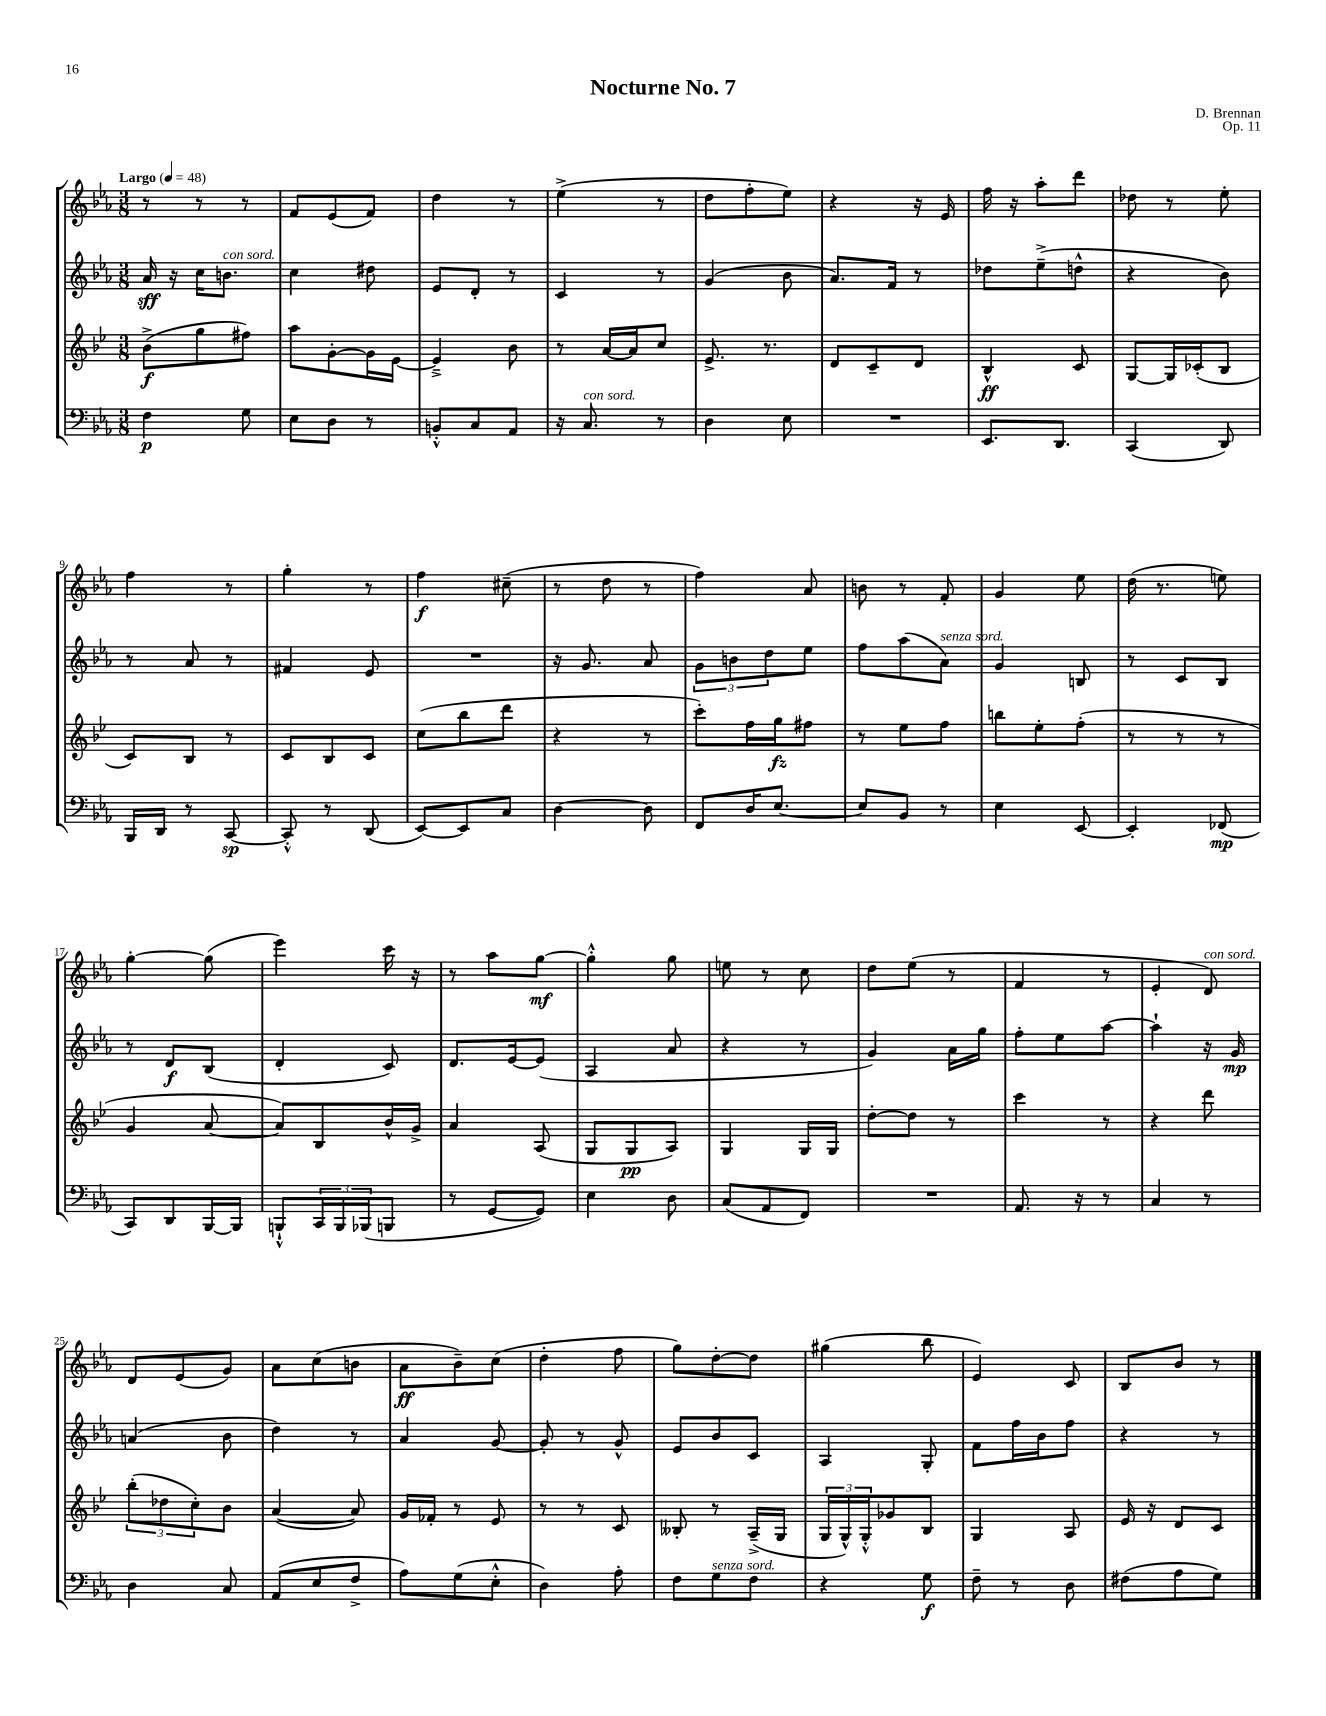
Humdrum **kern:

**kern	**kern	**kern	**kern
*staff4	*staff3	*staff2	*staff1
*clefF4	*clefG2	*clefG2	*clefG2
*k[b-e-a-]	*k[b-e-]	*k[b-e-a-]	*k[b-e-a-]
*M3/8	*M3/8	*M3/8	*M3/8
*MM48	*MM48	*MM48	*MM48
4F	(8b-^	16a-	8r
.	.	16r	.
.	8gg	16cc	8r
.	.	8.b	.
8G	8ff#)	.	8r
=	=	=	=
8E-	8aa	4cc	8f
8D	[8g'	.	(8e-
8r	16g]	8dd#	8f)
.	[16e-	.	.
=	=	=	=
8BB'^^	4e-~^]	8e-	4dd
8C	.	8d'	.
8AA-	8b-	8r	8r
=	=	=	=
16r	8r	4c	(4ee-^
8.C	.	.	.
.	[16a	.	.
.	16a]	.	.
8r	8cc	8r	8r
=	=	=	=
4D	8.e-^	(4g	8dd
.	.	.	8ff'
.	8.r	.	.
8E-	.	8b-	8ee-)
=	=	=	=
4.r	8d	8.a-)	4r
.	8c~	.	.
.	.	16f	.
.	8d	8r	16r
.	.	.	16e-
=	=	=	=
8.EE-	4B-^^	8dd-	16ff
.	.	.	16r
.	.	(8ee-~^	8aa-'
8.DD	.	.	.
.	8c	8dd^^	8ddd
=	=	=	=
(4CC	[8G	4r	8dd-
.	16G]	.	8r
.	(16c-'	.	.
8DD)	8B-	8b-)	8ee-'
=	=	=	=
16BBB-	8c)	8r	4ff
16DD	.	.	.
8r	8B-	8a-	.
[8CC	8r	8r	8r
=	=	=	=
8CC'^^]	8c	4f#	4gg'
8r	8B-	.	.
(8DD	8c	8e-	8r
=	=	=	=
[8EE-)	(8cc	4.r	4ff
8EE-]	8bb-	.	.
8C	8ddd	.	(8cc#~
=	=	=	=
[4D	4r	16r	8r
.	.	8.g	.
.	.	.	8dd
8D]	8r	8a-	8r
=	=	=	=
8FF	8ccc')	12g	4ff)
.	.	12b	.
16D	16ff	.	.
.	.	12dd	.
[8.E-	16gg	.	.
.	8ff#	8ee-	8a-
=	=	=	=
8E-]	8r	8ff	8b
8BB-	8ee-	(8aa-	8r
8r	8ff	8a-)	8f'
=	=	=	=
4E-	8bb	4g	4g
.	8ee-'	.	.
[8EE-	(8ff'	8B	8ee-
=	=	=	=
4EE-']	8r	8r	(16dd
.	.	.	8.r
.	8r	8c	.
(8FF-	8r	8B-	8ee)
=	=	=	=
8CC)	4g	8r	[4gg'
8DD	.	8d	.
[16BBB-	[8a	(8B-	(8gg]
16BBB-]	.	.	.
=	=	=	=
8BBB`^^	8a])	4d'	4eee-)
24CC	8B-	.	.
24BBB	.	.	.
(24BBB-	.	.	.
8BBB	16b-^^	8c)	16ccc
.	16g^	.	16r
=	=	=	=
8r	4a	8.d	8r
[8GG	.	.	8aa-
.	.	[16e-	.
8GG])	(8A	(8e-]	[8gg
=	=	=	=
4E-	8G	4A-	4gg'^^]
.	8G	.	.
8D	8A)	8a-	8gg
=	=	=	=
(8C	4G	4r	8ee
8AA-	.	.	8r
8FF)	16G	8r	8cc
.	16G	.	.
=	=	=	=
4.r	[8dd'	4g)	8dd
.	8dd]	.	(8ee-
.	8r	16a-	8r
.	.	16gg	.
=	=	=	=
8.AA-	4ccc	8ff'	4f
.	.	8ee-	.
16r	.	.	.
8r	8r	[8aa-	8r
=	=	=	=
4C	4r	4aa-`]	4e-'
8r	8ddd	16r	8d)
.	.	16g	.
=	=	=	=
4D	(12bb-'	(4a	8d
.	12dd-	.	.
.	.	.	(8e-
.	12cc')	.	.
8C	8b-	8b-	8g)
=	=	=	=
(8AA-	([4a	4dd)	8a-
8E-	.	.	(8cc
8F^	8a])	8r	8b
=	=	=	=
8A-)	16g	4a-	8a-
.	16f-'	.	.
(8G	8r	.	8b-~)
8E-'^^	8e-	[8g	(8cc
=	=	=	=
4D)	8r	8g']	4dd'
.	8r	8r	.
8A-'	8c	8g^^	8ff
=	=	=	=
8F	8B--'	8e-	8gg)
8G	8r	8b-	[8dd'
8F	(16A~^	8c	8dd]
.	16G	.	.
=	=	=	=
4r	24G	4A-	(4gg#
.	24G^^)	.	.
.	24G'^^	.	.
.	8g-	.	.
8G	8B-	8G'	8bb-
=	=	=	=
8F~	4G	8f	4e-)
8r	.	16ff	.
.	.	16b-	.
8D	8A	8ff	8c
=	=	=	=
(8F#	16e-	4r	8B-
.	16r	.	.
8A-	8d	.	8b-
8G)	8c	8r	8r
==	==	==	==
*-	*-	*-	*-
